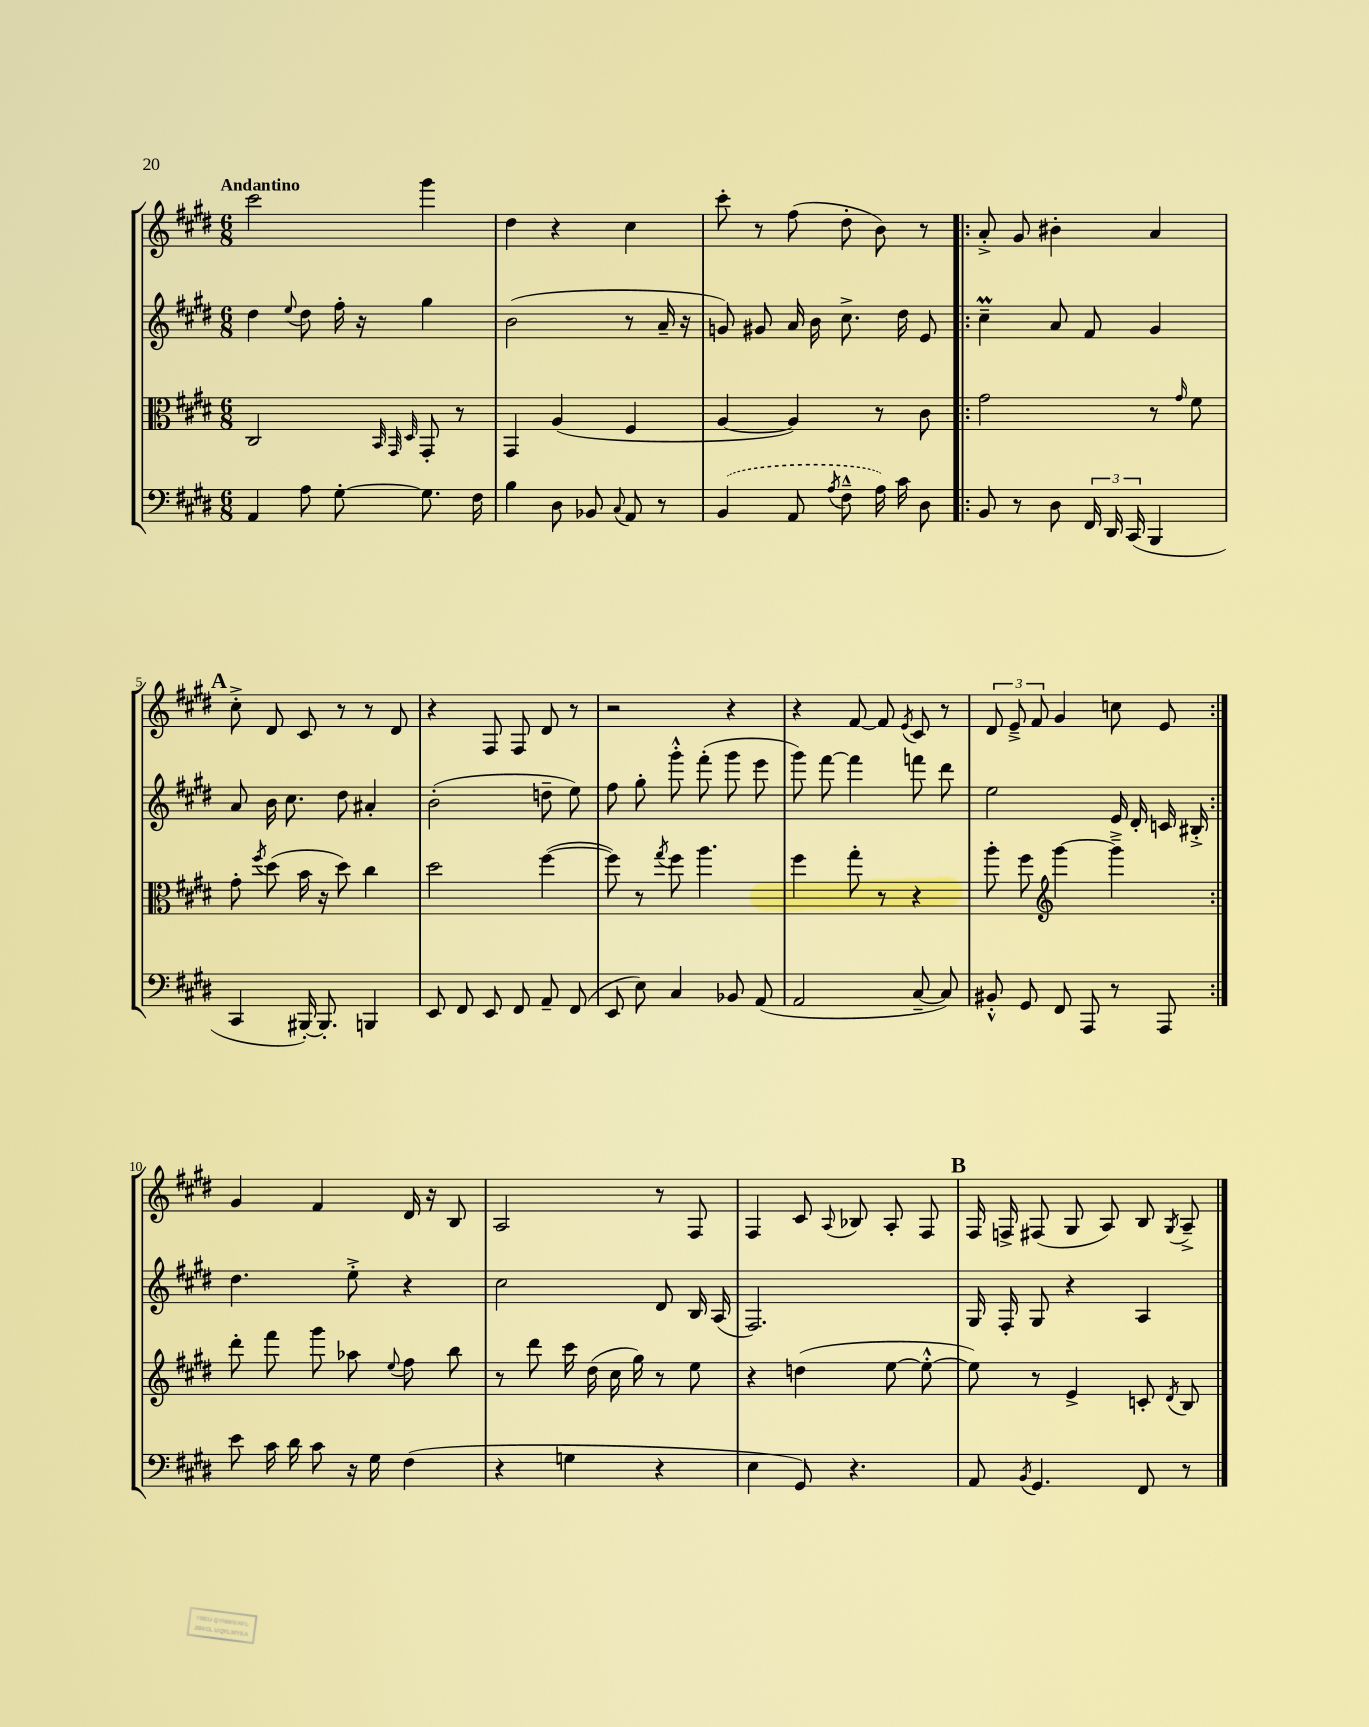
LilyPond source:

<<
\new StaffGroup <<
\new Staff = "s0" {
    \clef treble \key e \major \numericTimeSignature \time 6/8 \tempo "Andantino"
    \autoBeamOff cis'''2 gis'''4 |
    dis''4 r4 cis''4 |
    cis'''8-. r8 fis''8( dis''8-. b'8) r8 |
    \repeat volta 2 { a'8-.-> gis'8 bis'4-. a'4 |
    \mark \markup { \bold "A" } cis''8-.-> dis'8 cis'8 r8 r8 dis'8 |
    r4 fis8 fis8 dis'8 r8 |
    r2 r4 |
    r4 fis'8~ fis'8 \acciaccatura { e'8 } cis'8 r8 |
    \tuplet 3/2 { dis'8 e'8---> fis'8 } gis'4 c''8 e'8 | }
    gis'4 fis'4 dis'16 r16 b8 |
    a2 r8 fis8 |
    fis4 cis'8 \appoggiatura { a8 } bes8 a8-. fis8 |
    \mark \markup { \bold "B" } fis16 f16-> fis8( gis8 a8) b8 \acciaccatura { gis8 } a8---> \bar "|." |
}
\new Staff = "s1" {
    \clef treble \key e \major \numericTimeSignature \time 6/8
    \autoBeamOff dis''4 \appoggiatura { e''8 } dis''8 fis''16-. r16 gis''4 |
    b'2( r8 a'16-- r16 |
    g'8) gis'8 a'16 b'16 cis''8.-> dis''16 e'8 |
    \repeat volta 2 { cis''4--\prall a'8 fis'8 gis'4 |
    \mark \markup { \bold "A" } a'8 b'16 cis''8. dis''8 ais'4-. |
    b'2-.( d''8-- e''8) |
    fis''8 gis''8-. gis'''8-.-^ fis'''8-.( gis'''8 e'''8 |
    gis'''8) fis'''8~ fis'''4 f'''8 dis'''8 |
    e''2 e'16 dis'16-. c'16 bis16-.-> | }
    dis''4. e''8-.-> r4 |
    cis''2 dis'8 b16 a16( |
    fis2.) |
    \mark \markup { \bold "B" } gis16 fis16-. gis8 r4 a4 \bar "|." |
}
\new Staff = "s2" {
    \clef alto \key e \major \numericTimeSignature \time 6/8
    \autoBeamOff cis2 \grace { b,32 gis,32 dis32 } gis,8-. r8 |
    gis,4 a4( fis4 |
    a4~ a4) r8 cis'8 |
    \repeat volta 2 { gis'2 r8 \grace { gis'16 } fis'8 |
    \mark \markup { \bold "A" } gis'8-. \acciaccatura { fis''8 } dis''8( b'16 r16 dis''8) cis''4 |
    dis''2 fis''4~( |
    fis''8) r8 \acciaccatura { gis''8 } fis''8 a''4. |
    fis''4 gis''8-. r8 r4 |
    a''8-. fis''8 \clef treble gis'''4~ gis'''4---> | }
    dis'''8-. fis'''8 gis'''8 aes''8 \appoggiatura { e''8 } fis''8 b''8 |
    r8 dis'''8 cis'''16 dis''16( cis''16 gis''16) r8 e''8 |
    r4 d''4( e''8~ e''8~-.-^ |
    \mark \markup { \bold "B" } e''8) r8 e'4-> c'8-. \acciaccatura { dis'8 } b8 \bar "|." |
}
\new Staff = "s3" {
    \clef bass \key e \major \numericTimeSignature \time 6/8
    \autoBeamOff a,4 a8 gis8~-. gis8. fis16 |
    b4 dis8 bes,8 \appoggiatura { cis8 } a,8 r8 |
    \once \slurDashed b,4( a,8 \acciaccatura { a8 } fis8---^ a16) cis'16 dis8 |
    \repeat volta 2 { b,8 r8 dis8 \tuplet 3/2 { fis,16 dis,16 cis,16( } b,,4 |
    \mark \markup { \bold "A" } cis,4 bis,,16~-.) bis,,8.-. b,,4 |
    e,8 fis,8 e,8 fis,8 a,8-- fis,8( |
    e,8 e8) cis4 bes,8 a,8( |
    a,2 cis8~-- cis8) |
    bis,8-.-^ gis,8 fis,8 a,,8 r8 a,,8 | }
    e'8 cis'16 dis'16 cis'8 r16 gis16 fis4( |
    r4 g4 r4 |
    e4 gis,8) r4. |
    \mark \markup { \bold "B" } a,8 \acciaccatura { b,8 } gis,4. fis,8 r8 \bar "|." |
}
>>
>>
